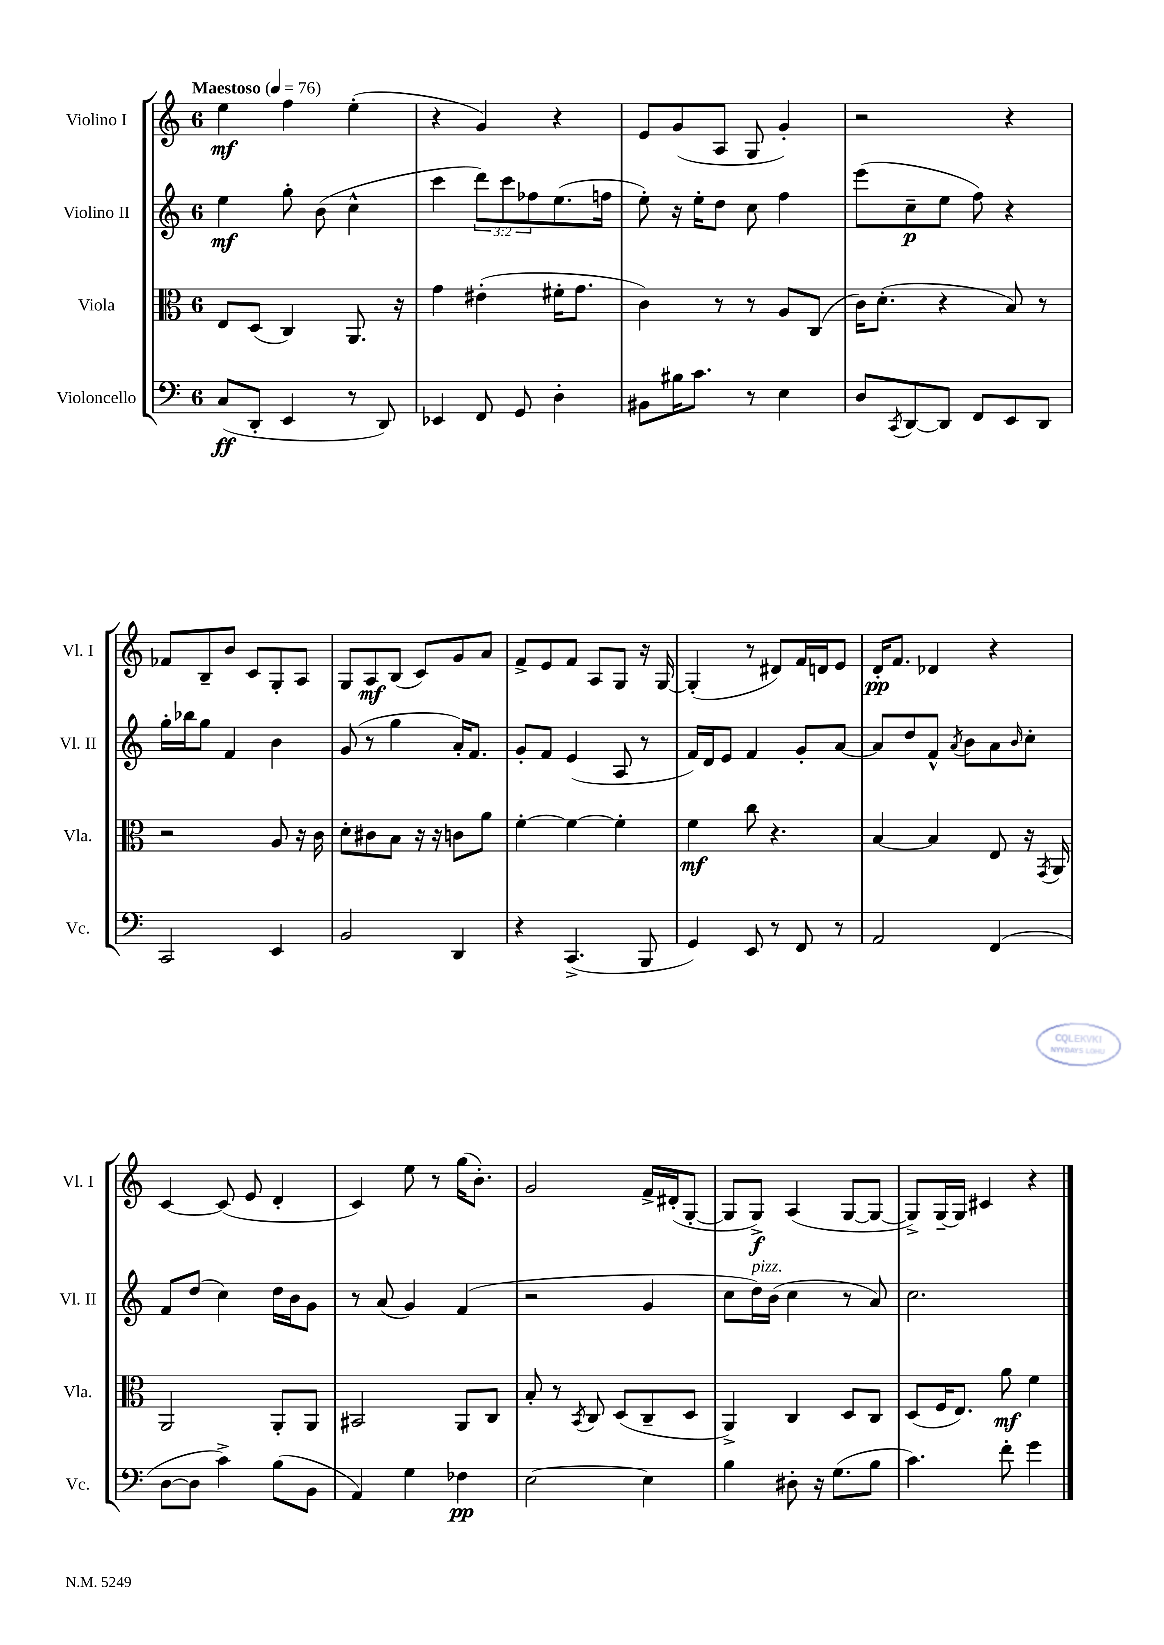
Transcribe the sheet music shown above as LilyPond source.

<<
\new StaffGroup <<
\new Staff = "s0" \with { instrumentName = "Violino I" shortInstrumentName = "Vl. I" } {
    \clef treble \key c \major \once \override Staff.TimeSignature.style = #'single-digit \time 6/8 \tempo "Maestoso" 4 = 76
    e''4\mf f''4 e''4-.( |
    r4 g'4) r4 |
    e'8 g'8( a8 g8 g'4-.) |
    r2 r4 |
    fes'8 b8-- b'8 c'8 g8-. a8 |
    g8 a8\mf b8( c'8) g'8 a'8 |
    f'8-> e'8 f'8 a8 g8 r16 g16~ |
    g4-.( r8 dis'8) f'16 d'16 e'8 |
    d'16-.\pp f'8. des'4 r4 |
    c'4~ c'8( e'8 d'4-. |
    c'4) e''8 r8 g''16( b'8.-.) |
    g'2 f'16-> dis'16-.( g8~-. |
    g8 g8->\f) a4( g8~ g8~ |
    g8->) g16~-- g16 cis'4 r4 \bar "|." |
}
\new Staff = "s1" \with { instrumentName = "Violino II" shortInstrumentName = "Vl. II" } {
    \clef treble \key c \major \once \override Staff.TimeSignature.style = #'single-digit \time 6/8 \override Staff.TupletNumber.text = #tuplet-number::calc-fraction-text
    e''4\mf g''8-. b'8( c''4-^ |
    c'''4 \tuplet 3/2 { d'''8) c'''8 fes''8 } e''8.( f''16 |
    e''8-.) r16 e''16-. d''8 c''8 f''4 |
    e'''8( c''8--\p e''8 f''8) r4 |
    g''16-. bes''16 g''8 f'4 b'4 |
    g'8( r8 g''4 a'16-.) f'8. |
    g'8-. f'8 e'4( a8 r8 |
    f'16) d'16 e'8 f'4 g'8-. a'8~ |
    a'8 d''8 f'8-^ \acciaccatura { a'8 } b'8 a'8 \grace { b'16 } c''8-. |
    f'8 d''8( c''4) d''16 b'16 g'8 |
    r8 a'8( g'4) f'4( |
    r2 g'4 |
    c''8 d''16^\markup { \italic "pizz." }) b'16( c''4 r8 a'8) |
    c''2. \bar "|." |
}
\new Staff = "s2" \with { instrumentName = "Viola" shortInstrumentName = "Vla." } {
    \clef alto \key c \major \once \override Staff.TimeSignature.style = #'single-digit \time 6/8
    e8 d8( c4) a,8. r16 |
    g'4 eis'4-.( fis'16-. g'8. |
    c'4) r8 r8 a8 c8( |
    c'16) d'8.-.( r4 b8) r8 |
    r2 a8 r16 c'16 |
    d'8-. cis'8 b8 r16 r16 c'8 a'8 |
    f'4~-. f'4~ f'4-. |
    f'4\mf c''8 r4. |
    b4~ b4 e8 r16 \acciaccatura { g,8 } a,16 |
    a,2 a,8-. a,8 |
    bis,2 a,8 c8 |
    b8-. r8 \acciaccatura { b,8 } c8 d8( c8-- d8 |
    a,4->) c4 d8 c8 |
    d8( f16 e8.) a'8\mf f'4 \bar "|." |
}
\new Staff = "s3" \with { instrumentName = "Violoncello" shortInstrumentName = "Vc." } {
    \clef bass \key c \major \once \override Staff.TimeSignature.style = #'single-digit \time 6/8
    c8\ff( d,8-. e,4 r8 d,8) |
    ees,4 f,8 g,8 d4-. |
    bis,8 bis16 c'8. r8 e4 |
    d8 \acciaccatura { c,8 } d,8~ d,8 f,8 e,8 d,8 |
    c,2 e,4 |
    b,2 d,4 |
    r4 c,4.->( b,,8 |
    g,4) e,8 r8 f,8 r8 |
    a,2 f,4( |
    d8~ d8 c'4->) b8( b,8 |
    a,4) g4 fes4\pp |
    e2~ e4 |
    b4 dis8-. r16 g8.( b8 |
    c'4.) f'8-. g'4 \bar "|." |
}
>>
>>
\layout { \context { \Score \remove "Bar_number_engraver" } }
